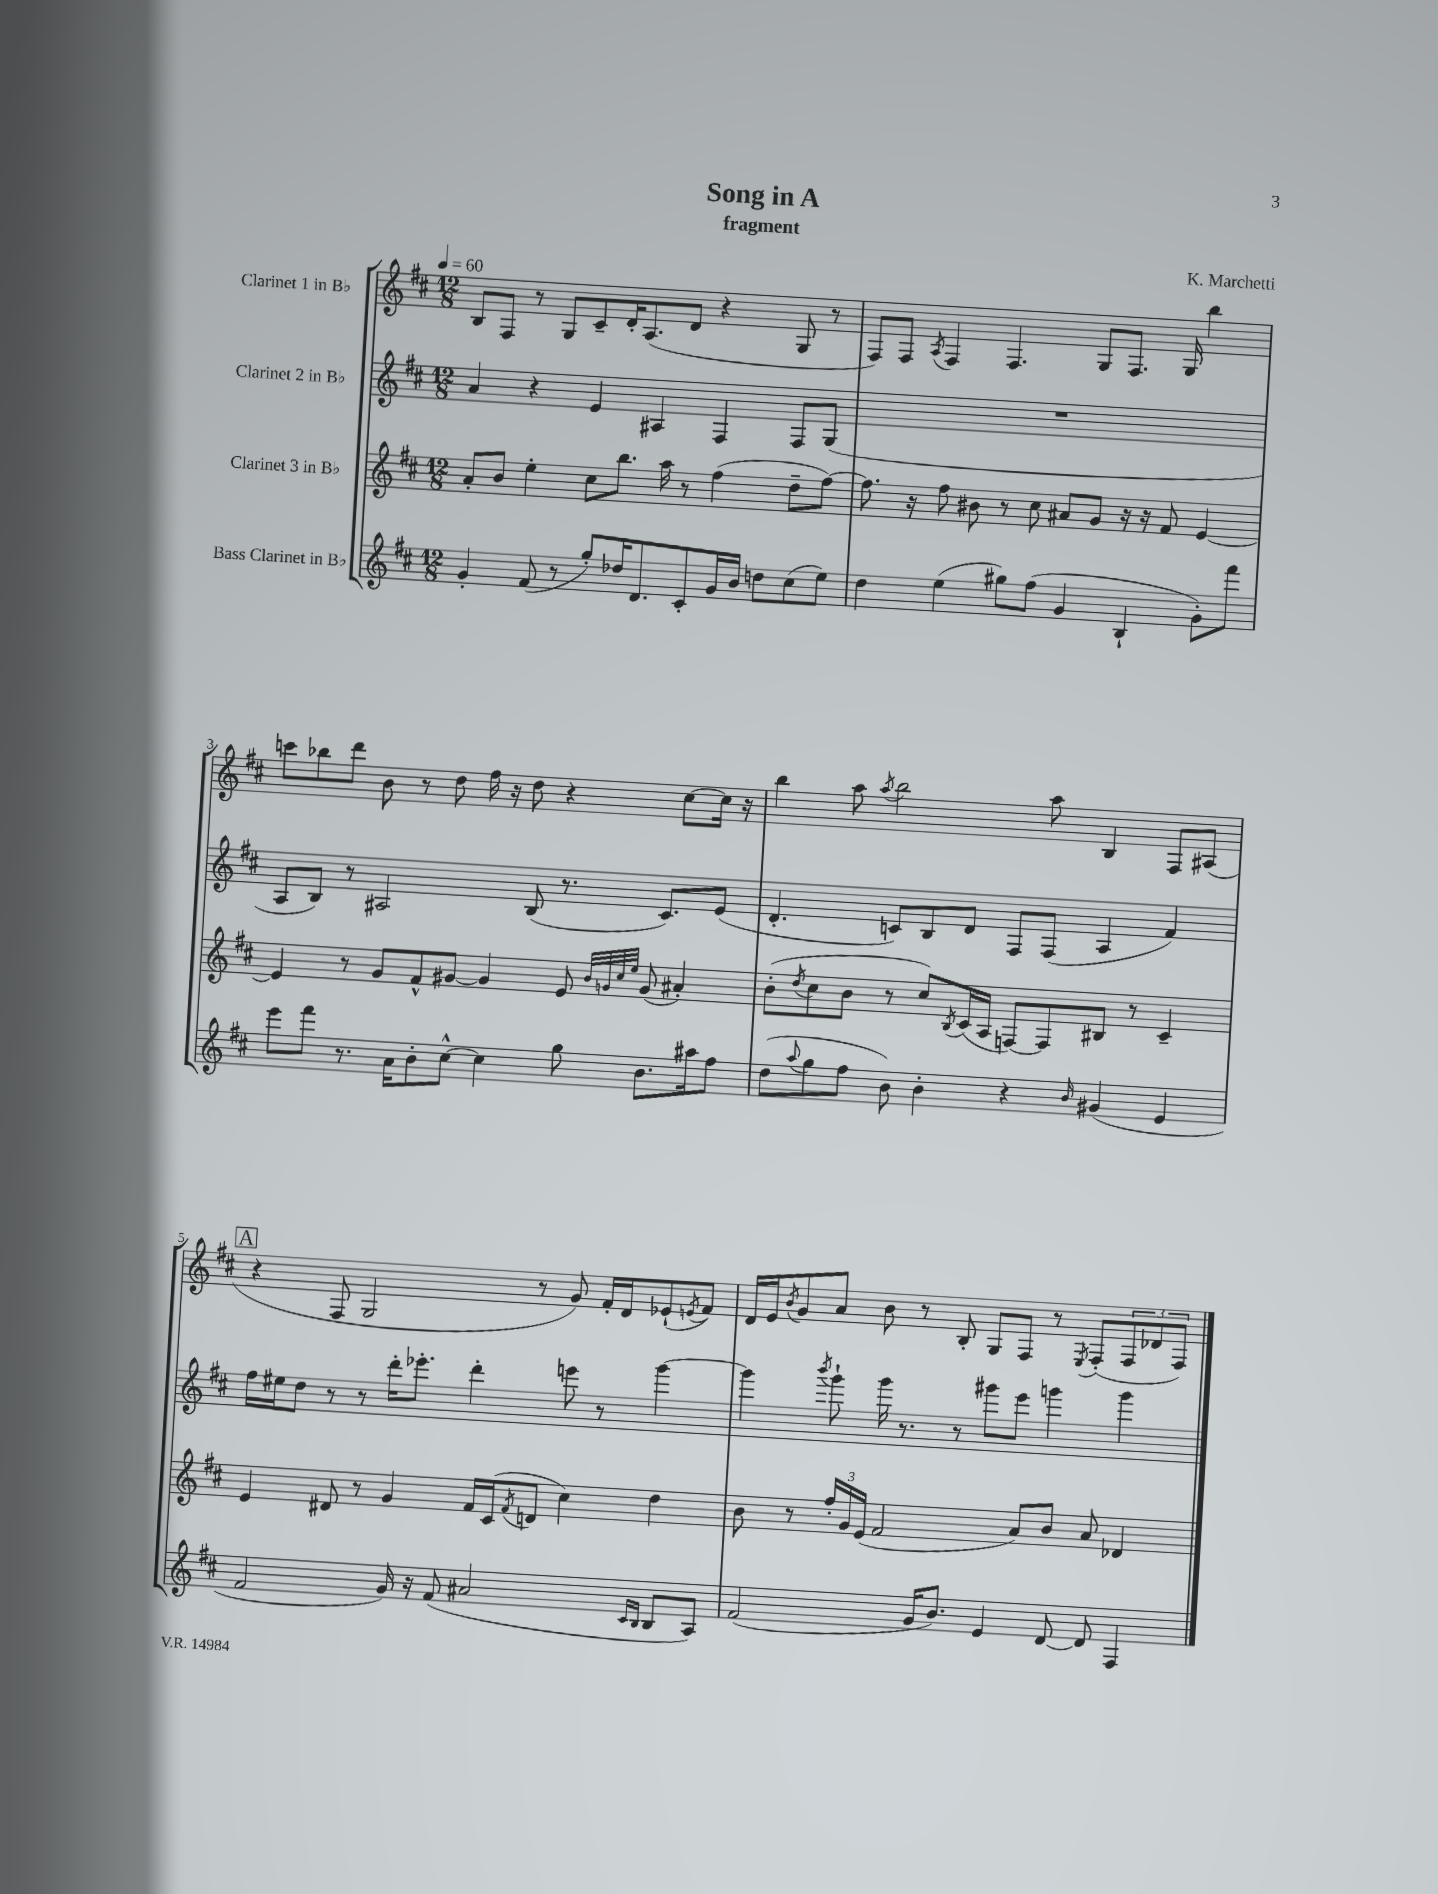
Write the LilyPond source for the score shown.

\header { title = "Song in A" composer = "K. Marchetti" subtitle = "fragment" }
<<
\new StaffGroup <<
\new Staff = "s0" \with { instrumentName = "Clarinet 1 in Bb" } {
    \clef treble \key d \major \numericTimeSignature \time 12/8 \tempo 4 = 60
    b8 fis8 r8 g8 cis'8-- d'16-. a8.( d'8 r4 g8 r8 |
    fis8) fis8 \acciaccatura { a8 } fis4 fis4. g8 fis8. g16 b''4 |
    c'''8 bes''8 d'''8 b'8 r8 d''8 fis''16 r16 d''8 r4 cis''8~ cis''16 r16 |
    b''4 a''8 \acciaccatura { a''8 } b''2 a''8 b4 fis8 ais8( |
    \mark \markup { \box "A" } r4 fis8 g2 r8 g'8) fis'16-. d'16 ees'8-!( \acciaccatura { e'8 } fis'8) |
    d'16 e'16 \acciaccatura { b'8 } g'8 a'8 b'8 r8 b8-. g8 fis8 r8 \acciaccatura { e8 } fis8-.( \tuplet 3/2 { fis8 des'8 fis8) } \bar "|." |
}
\new Staff = "s1" \with { instrumentName = "Clarinet 2 in Bb" } {
    \clef treble \key d \major \numericTimeSignature \time 12/8
    a'4 r4 e'4 ais4 fis4 fis8 g8( |
    R1. |
    a8 b8) r8 ais2 b8( r8. cis'8.) e'8( |
    d'4.-. c'8) b8 d'8 fis8 fis8( a4 fis'4) |
    \mark \markup { \box "A" } fis''16 eis''16 d''8 r8 r8 d'''16-. ees'''8.-. d'''4-. e'''8 r8 g'''4~ |
    g'''4 \acciaccatura { b'''8 } g'''8-! g'''16 r8. r8 gis'''8 e'''8 g'''4 g'''4 \bar "|." |
}
\new Staff = "s2" \with { instrumentName = "Clarinet 3 in Bb" } {
    \clef treble \key d \major \numericTimeSignature \time 12/8
    a'8-. b'8 e''4-. cis''8 b''8. a''16 r8 fis''4( d''8-- fis''8~) |
    fis''8. r16 fis''8 bis'8 r8 cis''8 ais'8 g'8 r16 r16 fis'8 e'4~ |
    e'4 r8 g'8 fis'8-^ gis'8~ gis'4 e'8 \grace { b'32 g'32 cis''32 e''32 } g'8( ais'4-.) |
    b'8-.( \acciaccatura { d''8 } cis''8 b'8 r8 cis''8) \acciaccatura { b8 } cis'16( a16 f8~) f8 bis8 r8 cis'4-- |
    \mark \markup { \box "A" } e'4 dis'8 r8 g'4 fis'16 cis'16( \acciaccatura { fis'8 } d'8 cis''4) d''4 |
    b'8 r8 \tuplet 3/2 { fis''16-. g'16 e'16( } fis'2 a'8) b'8 a'8 des'4 \bar "|." |
}
\new Staff = "s3" \with { instrumentName = "Bass Clarinet in Bb" } {
    \clef treble \key d \major \numericTimeSignature \time 12/8
    g'4-. fis'8( r8 g''8-.) des''16 d'8. cis'8-. g'16 b'16 d''8 cis''8( e''8) |
    d''4 e''4( gis''8) fis''8( g'4 b4-! g'8-.) fis'''8 |
    e'''8 fis'''8 r8. a'16 b'8-. cis''8~-^ cis''4 g''8 b'8. ais''16 fis''8 |
    d''8( \appoggiatura { a''8 } g''8 fis''8 b'8) b'4-. r4 \grace { b'16 } gis'4( e'4 |
    \mark \markup { \box "A" } fis'2 g'16) r16 fis'8( ais'2 \grace { cis'16 b16 } b8 a8) |
    fis'2( g'16 b'8.) e'4 d'8~ d'8 fis4 \bar "|." |
}
>>
>>
